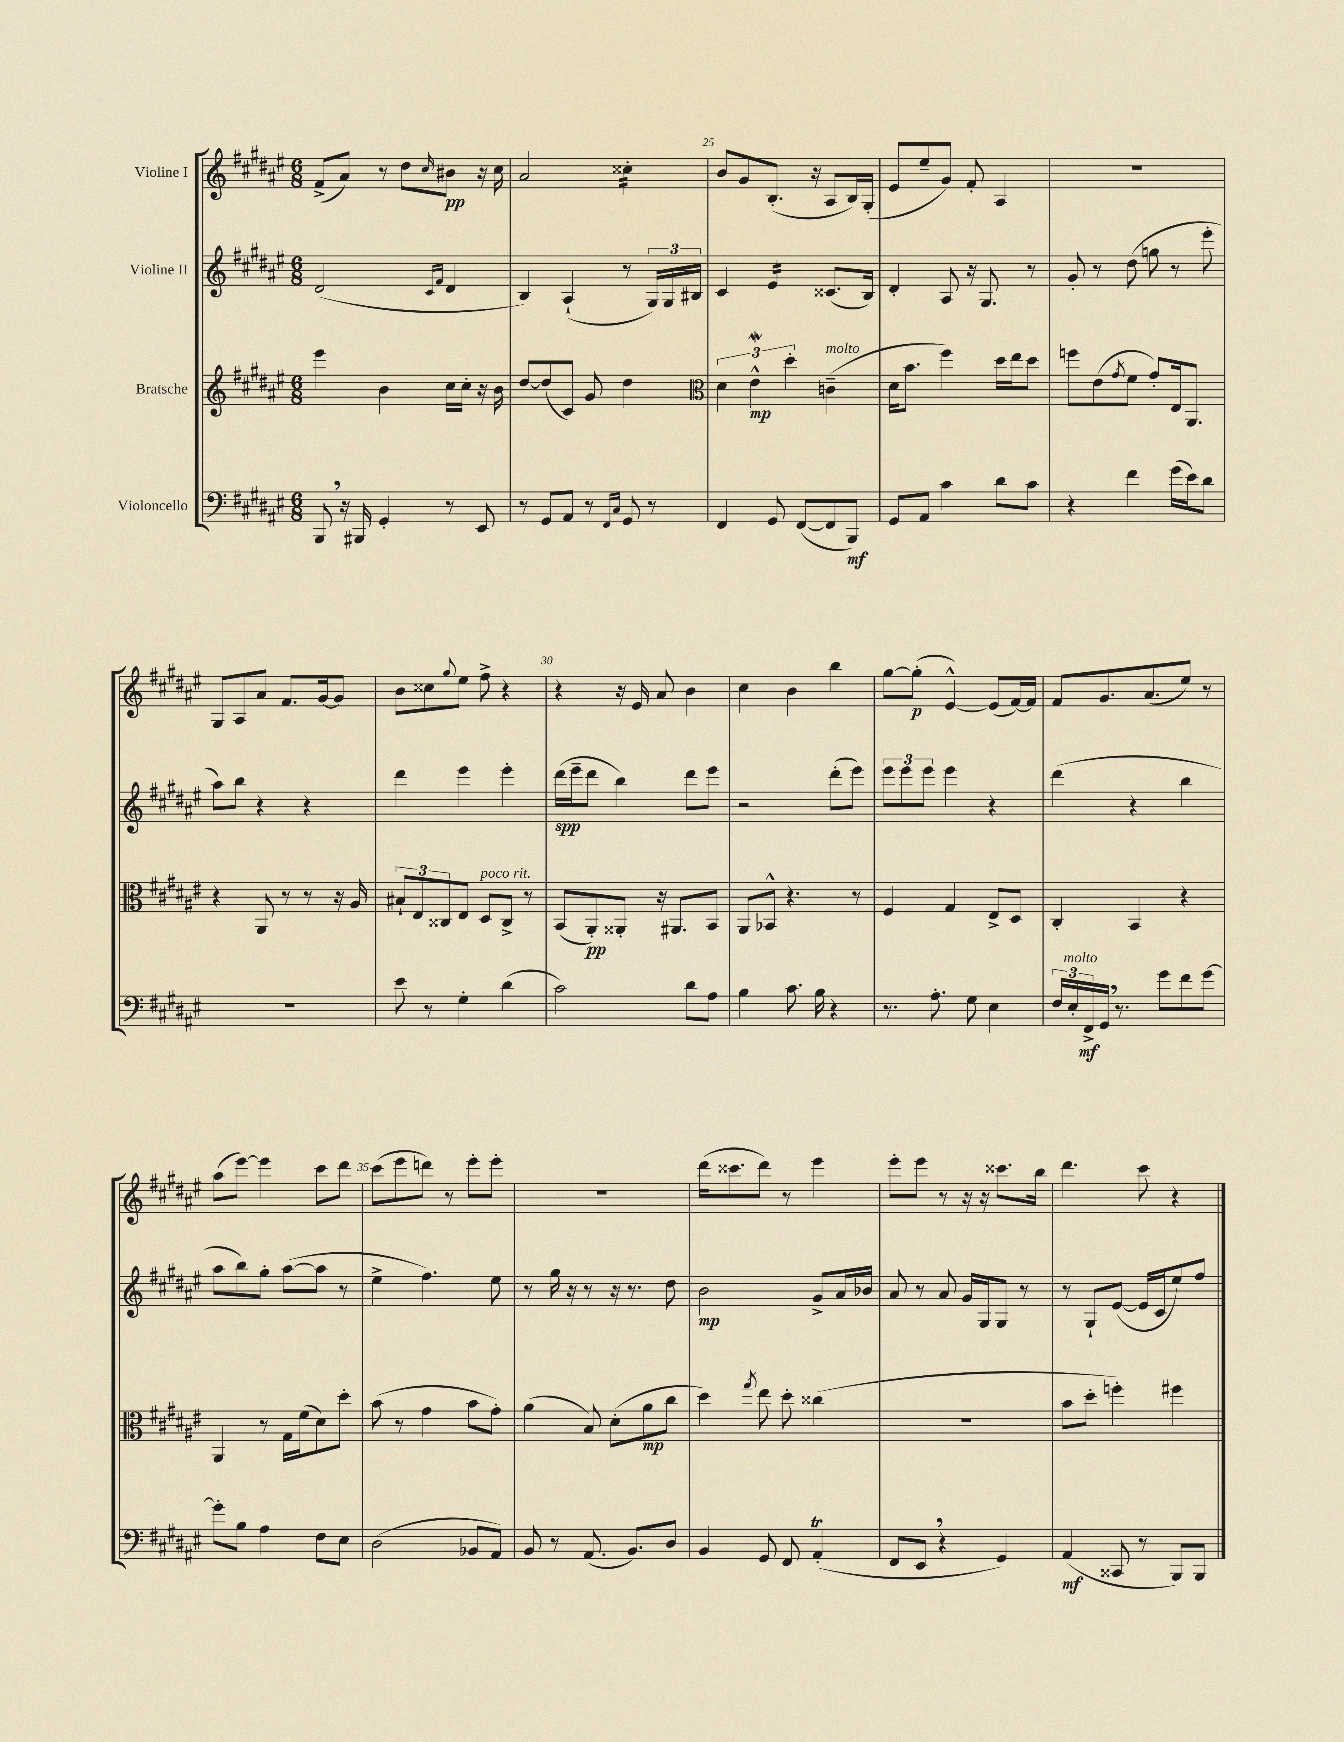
<<
\new StaffGroup <<
\new Staff = "s0" \with { instrumentName = "Violine I" } {
    \clef treble \key fis \major \numericTimeSignature \time 6/8
    fis'8->( ais'8) r8 dis''8 \grace { cis''16 } bis'8\pp r16 cis''16 |
    ais'2 cisis''4:16-. |
    b'8 gis'8 b8.-.( r16 ais8 b16) gis16-.( |
    eis'8 eis''8-- gis'8) fis'8-. ais4 |
    R2. |
    gis8 ais8 ais'8 fis'8. gis'16~ gis'8 |
    b'8 cisis''8 \appoggiatura { gis''8 } eis''8 fis''8-> r4 |
    r4 r16 eis'16 ais'8 b'4 |
    cis''4 b'4 b''4 |
    gis''8~ gis''8-.\p( eis'4~-^) eis'8( fis'16~) fis'16 |
    fis'8 gis'8. ais'8.( eis''8) r8 |
    ais''8( eis'''8~) eis'''4 cis'''8 dis'''8 |
    cis'''8( eis'''8 d'''8) r8 eis'''8-. eis'''8-. |
    R2. |
    dis'''16( cisis'''8. dis'''8) r8 eis'''4 |
    eis'''8-. eis'''8 r8 r16 r16 cisis'''8. b''16 |
    dis'''4. cis'''8 r4 \bar "|." |
}
\new Staff = "s1" \with { instrumentName = "Violine II" } {
    \clef treble \key fis \major \numericTimeSignature \time 6/8
    dis'2( \grace { cis'16 fis'16 } dis'4 |
    b4) ais4-!( r8 \tuplet 3/2 { gis16) gis16 bis16 } |
    cis'4 eis'4:16 cisis'8.( b16) |
    dis'4-. ais8 r16 gis8. r8 |
    gis'8-. r8 dis''8( g''8 r8 eis'''8-. |
    ais''8) b''8 r4 r4 |
    dis'''4 eis'''4 eis'''4-. |
    dis'''16\spp( eis'''16-- dis'''8 b''4) dis'''8 eis'''8 |
    r2 dis'''8-.( eis'''8) |
    \tuplet 3/2 { eis'''8 eis'''8 eis'''8 } eis'''4 r4 |
    dis'''4( r4 b''4 |
    ais''8 b''8) gis''8-. ais''8~( ais''8 r8 |
    eis''4-> fis''4.) eis''8 |
    r8 gis''16 r16 r8 r16 r8. dis''8 |
    b'2\mp gis'8-> ais'16 bes'16 |
    ais'8 r8 ais'8 gis'16 gis16 gis8 r8 |
    r8 gis8-! eis'8~( eis'16 cis'16 eis''8) fis''8 \bar "|." |
}
\new Staff = "s2" \with { instrumentName = "Bratsche" } {
    \clef treble \key fis \major \numericTimeSignature \time 6/8
    eis'''4 b'4 cis''16 cis''16-. r16 b'16 |
    dis''8~ dis''8( cis'8) gis'8 dis''4 |
    \clef alto \tuplet 3/2 { dis'4 eis'4-^\mordent\mp dis''4-. } c'4--^\markup { \italic "molto" }( |
    dis'16 b'8. fis''4) dis''16 eis''16 dis''8 |
    f''8 eis'8( \acciaccatura { gis'8 } fis'8 gis'8-.) eis16 ais,8. |
    r4 ais,8 r8 r8 r16 ais16 |
    \tuplet 3/2 { bis8-! eis8 cisis8 } eis8 dis8^\markup { \italic "poco rit." } cisis8-> r8 |
    b,8( ais,8-.\pp) aisis,8-. r16 ais,8. b,8 |
    ais,8 bes,8-^ r4. r8 |
    fis4 gis4 eis8-> dis8 |
    cis4-. b,4 r4 |
    ais,4 r8 gis16 fis'16( dis'8) dis''8-. |
    b'8( r8 gis'4 b'8 gis'8-.) |
    ais'4( b8) dis'8-.( ais'8\mp cis''8 |
    dis''4) \acciaccatura { gis''8 } eis''8 dis''8-. cisis''4( |
    R2. |
    b'8 dis''8-. f''4-.) fis''4 \bar "|." |
}
\new Staff = "s3" \with { instrumentName = "Violoncello" } {
    \clef bass \key fis \major \numericTimeSignature \time 6/8
    b,,8 \breathe r16 bis,,16 gis,4-. r8 eis,8 |
    r8 gis,8 ais,8 r8 \grace { fis,16 cis16 } gis,8 r8 |
    fis,4 gis,8 fis,8~( fis,8 b,,8\mf) |
    gis,8 ais,8 cis'4 dis'8 cis'8 |
    r4 fis'4 gis'16( eis'16) dis'8 |
    R2. |
    eis'8 r8 gis4-. dis'4( |
    cis'2) dis'8 ais8 |
    b4 cis'8. b16 r4 |
    r8. ais8.-. gis8 eis4 |
    \tuplet 3/2 { fis16 eis16-.^\markup { \italic "molto" } fis,16->\mf } gis,16 \breathe r8. gis'8 fis'8 gis'8~ |
    gis'8-. b8 ais4 fis8 eis8 |
    dis2( bes,8 ais,8) |
    b,8 r8 ais,8.( b,8.) dis8 |
    b,4 gis,8 fis,8 ais,4-.\trill( |
    fis,8 eis,8 \breathe r4 gis,4) |
    ais,4\mf( cisis,8 r8 b,,8) b,,8 \bar "|." |
}
>>
>>
\layout { \context { \Score currentBarNumber = #23 \override BarNumber.break-visibility = ##(#f #t #t) barNumberVisibility = #(every-nth-bar-number-visible 5) } }
